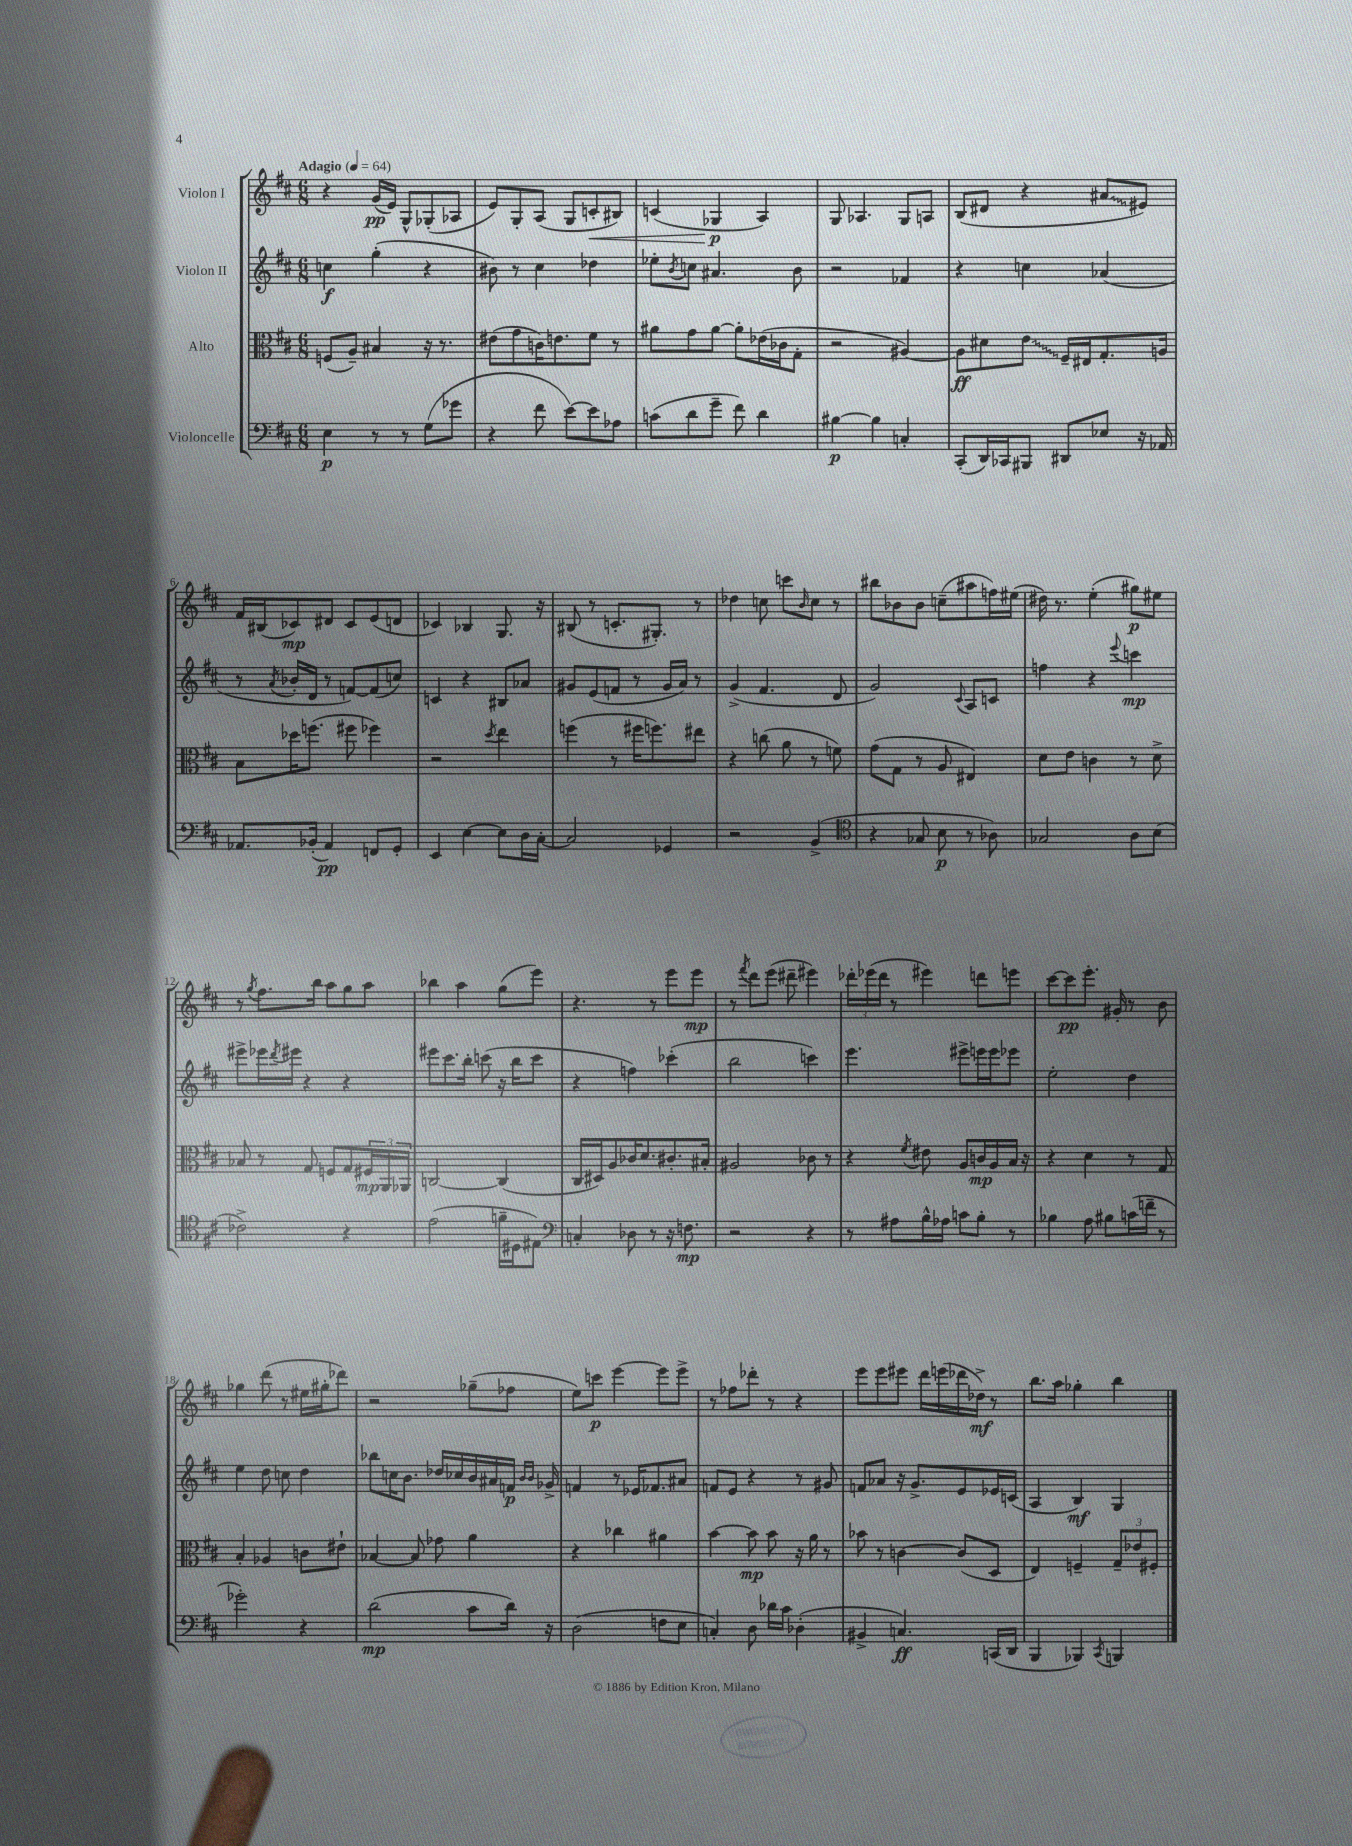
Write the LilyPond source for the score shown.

<<
\new StaffGroup <<
\new Staff = "s0" \with { instrumentName = "Violon I" } {
    \clef treble \key d \major \numericTimeSignature \time 6/8 \tempo "Adagio" 4 = 64
    r4 g'16\pp( e'16) g8-^ ges8-.( aes8 |
    e'8) g8-. a8( g8 c'8-.\< bis8) |
    c'4( ges4\p\! a4) |
    g8 aes4. g8 a8 |
    b8( dis'8 r4 \once \override Glissando.style = #'zigzag ais'8\glissando eis'8) |
    fis'16 bis16( ces'8\mp) dis'8 ces'8 e'8( d'8 |
    ces'4) bes4 g8. r16 |
    bis8( r8 c'8.-. gis8.-.) r8 |
    des''4 c''8 c'''8 \grace { b'16 } c''8 r8 |
    bis''8 bes'8 bes'8 c''8--( ais''8 f''16) eis''16( |
    dis''16) r8. e''4-.( gis''8\p) eis''8 |
    r8 \acciaccatura { g''8 } fis''8. b''16 a''8 g''8 a''8 |
    bes''4 a''4 g''8( e'''8) |
    r4. r8 e'''8 e'''8\mp |
    r8 \acciaccatura { fis'''8 } d'''8 e'''8( dis'''8-- eis'''4) |
    \tuplet 3/2 { des'''16-. ees'''16( des'''16 } r8 eis'''4) d'''8 e'''8 |
    cis'''8~ cis'''8\pp e'''8.-. gis'16-. r8 b'8 |
    ges''4 d'''8( r8 eis''16 gis''16-. des'''8) |
    r2 ges''8--( fes''8 |
    e''8) c'''8\p e'''4~ e'''8 e'''8-> |
    r8 fes''8 des'''8-. r8 r4 |
    e'''8 e'''8 eis'''8 d'''16 e'''16( des'''16 des''16->\mf) r8 |
    b''8. a''16 ges''4-. b''4 \bar "|." |
}
\new Staff = "s1" \with { instrumentName = "Violon II" } {
    \clef treble \key d \major \numericTimeSignature \time 6/8
    c''4\f g''4-.( r4 |
    bis'8) r8 cis''4 des''4 |
    ees''8-. \acciaccatura { b'8 } c''8 ais'4. b'8 |
    r2 fes'4 |
    r4 c''4 aes'4( |
    r8 \acciaccatura { a'8 } bes'16-. d'16 r8 f'8~) f'8( c''8) |
    c'4 r4 bis8 aes'8 |
    gis'8 e'8( f'8 r8 gis'16 a'16) r8 |
    g'4->( fis'4. d'8 |
    g'2) \appoggiatura { cis'8 } a8 c'8 |
    f''4 r4 \appoggiatura { e'''8 } c'''4\mp |
    eis'''8-> ees'''16 \acciaccatura { d'''8 } eis'''16 r4 r4 |
    eis'''8 cis'''8. b''16-. c'''8( r16 b''16 c'''8 |
    r4 f''4) ces'''4-.( |
    b''2 c'''4) |
    e'''4. eis'''8-> e'''16 e'''16 ees'''8 |
    e''2-. d''4 |
    e''4 d''8 c''8 d''4 |
    bes''8 c''16 b'8. des''16 ces''16 b'16 ais'16 f'16\p \grace { b'16 b'16 } ges'16-> |
    f'4 r8 ees'16 fes'8. ais'8 |
    f'8 e'8 r4 r8 gis'8 |
    f'8 aes'8 r16 g'8.-> e'8 ees'16 c'16( |
    a4 b4\mf) g4 \bar "|." |
}
\new Staff = "s2" \with { instrumentName = "Alto" } {
    \clef alto \key d \major \numericTimeSignature \time 6/8
    f8( a8--) bis4 r16 r8. |
    eis'8( g'8 c'16) e'8. fis'8 r8 |
    ais'8 g'8 ais'8~ ais'8-. ees'16( ces'16 g8-. |
    r2 ais4~) |
    ais8\ff dis'8 \once \override Glissando.style = #'zigzag e'8\glissando fis16-- eis16 g8.-. a16 |
    b8 des''16 f''8.( fis''8 fes''4) |
    r2 \acciaccatura { d''8 } e''4 |
    f''4( r8 fis''16 f''8.) eis''8 |
    r4 c''8( a'8 r8 f'8) |
    g'8( g8 r8 a8 eis4) |
    d'8 e'8 c'4 r8 d'8-> |
    bes8 r8 g8 f8 g8 \tuplet 3/2 { fis16\mp a,16 aes,16 } |
    c2~ c4( |
    cis16 dis16) a8 ces'16 d'8. cis'8.-. bis16-. |
    ais2 ces'8 r8 |
    r4 \acciaccatura { fis'8 } eis'8 a8 c'16\mp a16 b16 r16 |
    r4 d'4 r8 g8 |
    b4-. aes4 c'8 eis'8-! |
    bes4~ bes8 ges'8 a'4 |
    r4 ces''4 ais'4 |
    b'4~ b'8\mp b'8 r16 a'16 r8 |
    bes'8 r8 c'4~ c'8( d8 |
    e4) f4-- \tuplet 3/2 { g8-- ees'8 fis8-. } \bar "|." |
}
\new Staff = "s3" \with { instrumentName = "Violoncelle" } {
    \clef bass \key d \major \numericTimeSignature \time 6/8
    e4\p r8 r8 g8( ges'8 |
    r4 fis'8 e'8~) e'8 aes8 |
    c'8( d'8 g'8-- fis'8) d'4 |
    bis4~\p bis4 c4-. |
    cis,8-.( d,16) ces,16 bis,,8 dis,8 ees8 r16 aes,16 |
    aes,8. bes,16-.( aes,4\pp) f,8 g,8-. |
    e,4 e4~ e8 d16 cis16~-. |
    cis2 ges,4 |
    r2 b,4->( |
    \clef tenor r4 ges8 b8\p r8 aes8) |
    ges2 a8 b8( |
    ces'2->) r4 |
    e'2( f'16-- dis16 eis8) |
    \clef bass c4-. des8 r8 r16 f8.\mp |
    r2 r4 |
    r8 ais8 b16-^ aes16 c'8 b8-. r8 |
    bes4 a8 bis8 c'16( f'16-- r8 |
    ges'2-.) r4 |
    d'2\mp( cis'8 d'16) r16 |
    d2( f8 e8 |
    c4-.) d8 des'16 cis'16 des4-.( |
    bis,4-> c4.\ff) c,16( d,16 |
    b,,4 bes,,4) \acciaccatura { cis,8 } b,,4 \bar "|." |
}
>>
>>
